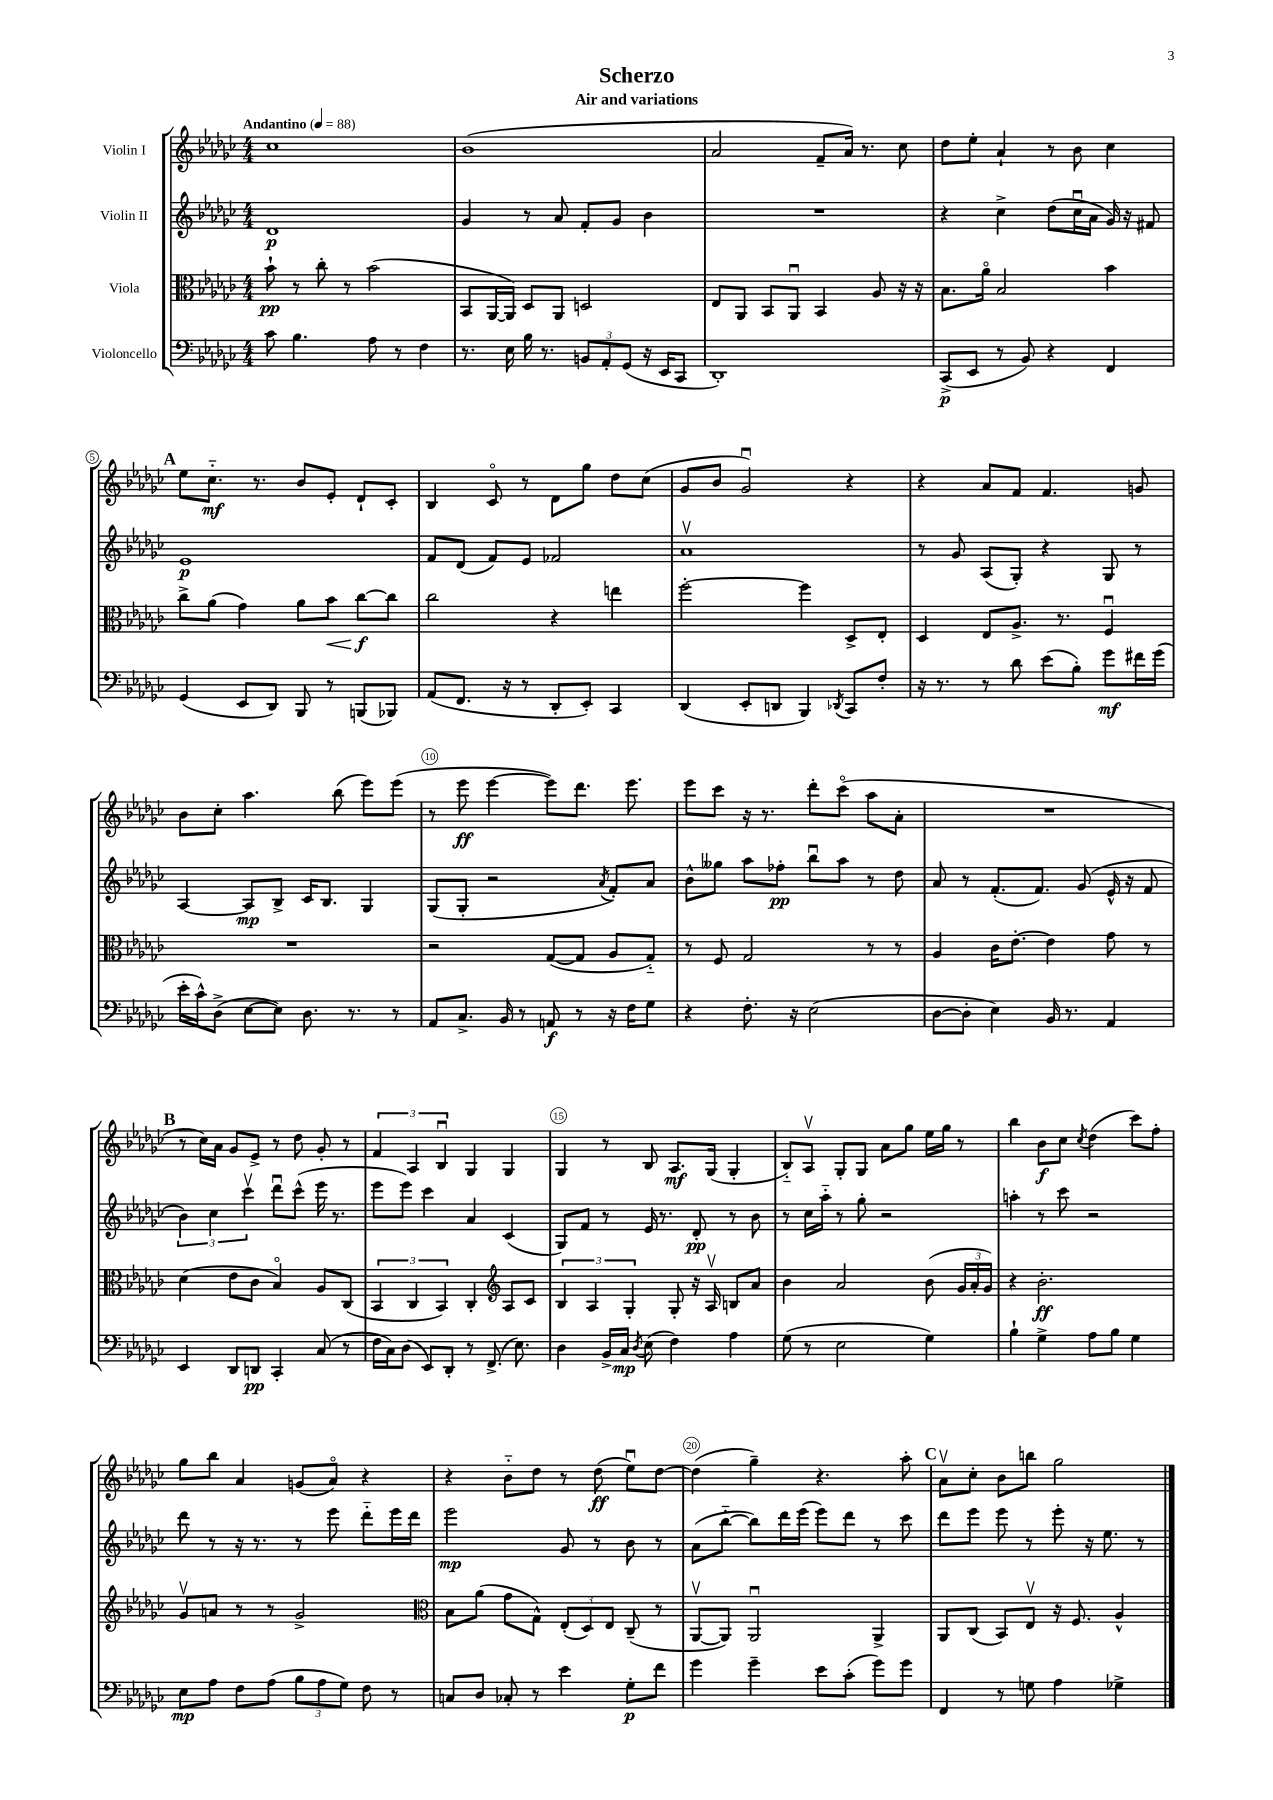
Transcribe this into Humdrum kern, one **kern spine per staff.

**kern	**dynam	**kern	**dynam	**kern	**dynam	**kern	**dynam
*part4	*part4	*part3	*part3	*part2	*part2	*part1	*part1
*staff4	*staff4	*staff3	*staff3	*staff2	*staff2	*staff1	*staff1
*I"Violoncello	*	*I"Viola	*	*I"Violin II	*	*I"Violin I	*
*clefF4	*	*clefC3	*	*clefG2	*	*clefG2	*
*k[b-e-a-d-g-c-]	*	*k[b-e-a-d-g-c-]	*	*k[b-e-a-d-g-c-]	*	*k[b-e-a-d-g-c-]	*
*M4/4	*	*M4/4	*	*M4/4	*	*M4/4	*
*MM88	*	*MM88	*	*MM88	*	*MM88	*
=1	=1	=1	=1	=1	=1	=1	=1
!	!	!	!	!	!	!LO:TX:a:B:t=Andantino	!
8c-\	.	8b-`\	pp	1d-	p	1cc-	.
4.B-\	.	8r	.	.	.	.	.
.	.	8cc-'\	.	.	.	.	.
.	.	8r	.	.	.	.	.
8A-\	.	(2b-\	.	.	.	.	.
8r	.	.	.	.	.	.	.
4F\	.	.	.	.	.	.	.
=2	=2	=2	=2	=2	=2	=2	=2
8.r	.	8BB-/L	.	4g-/	.	(1b-	.
.	.	[16AA-/L	.	.	.	.	.
16E-\	.	16AA-/JJ])	.	.	.	.	.
16B-\	.	8D-/L	.	8r	.	.	.
8.r	.	.	.	.	.	.	.
.	.	8AA-/J	.	8a-/	.	.	.
12BBn/L	.	2Dn/	.	8f'/L	.	.	.
12AA-'/	.	.	.	.	.	.	.
.	.	.	.	8g-/J	.	.	.
(12GG-/J	.	.	.	.	.	.	.
16r	.	.	.	4b-\	.	.	.
16EE-/KL	.	.	.	.	.	.	.
8CC-/J	.	.	.	.	.	.	.
=3	=3	=3	=3	=3	=3	=3	=3
1DD-')	.	8E-/L	.	1r	.	2a-/	.
.	.	8AA-/J	.	.	.	.	.
.	.	8BB-/L	.	.	.	.	.
.	.	8AA-u/J	.	.	.	.	.
.	.	4BB-/	.	.	.	8f~/L	.
.	.	.	.	.	.	16a-/Jk)	.
.	.	.	.	.	.	8.r	.
.	.	8A-/	.	.	.	.	.
.	.	16r	.	.	.	8cc-\	.
.	.	16r	.	.	.	.	.
=4	=4	=4	=4	=4	=4	=4	=4
(8CC-^/L	p	8.B-\L	.	4r	.	8dd-\L	.
8EE-/J	.	.	.	.	.	8ee-'\J	.
.	.	16a-\Jk	.	.	.	.	.
8r	.	2B-/	.	4cc-^\	.	4a-`/	.
8BB-/)	.	.	.	.	.	.	.
4r	.	.	.	(8dd-\L	.	8r	.
.	.	.	.	16cc-u\L	.	8b-\	.
.	.	.	.	16a-\JJ	.	.	.
4FF/	.	4b-\	.	16g-/)	.	4cc-\	.
.	.	.	.	16r	.	.	.
.	.	.	.	8f#X/	.	.	.
!!LO:LB:g=z
!!LO:REH:place=s1:t=A
=5	=5	=5	=5	=5	=5	=5	=5
(4GG-/	.	8cc-^\L	.	1e-	p	8ee-\L	.
.	.	(8a-\J	.	.	.	8.cc-\J	mf
8EE-/L	.	4g-\)	.	.	.	.	.
.	.	.	.	.	.	8.r	.
8DD-/J)	.	.	.	.	.	.	.
8BBB-/	.	8a-\L	.	.	.	8b-/L	.
!	!	!	!LO:HP:b	!	!	!	!
8r	.	8b-\J	<	.	.	8e-'/J	.
(8BBBn/L	.	[8cc-\L	f	.	.	8d-`/L	.
8BBB-X/J)	.	8cc-\J]	[	.	.	8c-'/J	.
=6	=6	=6	=6	=6	=6	=6	=6
(8AA-/L	.	2cc-\	.	8f/L	.	4B-/	.
8.FF/J	.	.	.	(8d-/J	.	.	.
.	.	.	.	8f/L)	.	8c-/	.
16r	.	.	.	.	.	.	.
8r	.	.	.	8e-/J	.	8r	.
8DD-'/L	.	4r	.	2f-X/	.	8d-\L	.
8EE-'/J)	.	.	.	.	.	8gg-\J	.
4CC-/	.	4een\	.	.	.	8dd-\L	.
.	.	.	.	.	.	(8cc-\J	.
=7	=7	=7	=7	=7	=7	=7	=7
(4DD-/	.	[2ff'\	.	1a-v	.	8g-/L	.
.	.	.	.	.	.	8b-/J	.
8EE-'/L	.	.	.	.	.	2g-u/)	.
8DDn/J	.	.	.	.	.	.	.
4BBB-/)	.	4ff\]	.	.	.	.	.
8qDD-X/	.	.	.	.	.	.	.
8CC-/L	.	8D-^/L	.	.	.	4r	.
8F'/J	.	8E-'/J	.	.	.	.	.
=8	=8	=8	=8	=8	=8	=8	=8
16r	.	4D-/	.	8r	.	4r	.
8.r	.	.	.	.	.	.	.
.	.	.	.	8g-/	.	.	.
8r	.	8E-/L	.	(8A-/L	.	8a-/L	.
8d-\	.	8.A-^/J	.	8G-'/J)	.	8f/J	.
(8e-\L	.	.	.	4r	.	4.f/	.
.	.	8.r	.	.	.	.	.
8B-'\J)	.	.	.	.	.	.	.
8g-\L	mf	4Fu/	.	8G-/	.	.	.
16f#X\L	.	.	.	8r	.	8gn/	.
(16g-\JJ	.	.	.	.	.	.	.
!!LO:LB:g=z
=9	=9	=9	=9	=9	=9	=9	=9
16e-'\LL	.	1r	.	[4A-/	.	8b-\L	.
16c-^^\J)	.	.	.	.	.	.	.
(8D-^\J	.	.	.	.	.	8cc-'\J	.
[8E-\L	.	.	.	8A-/L]	mp	4.aa-\	.
8E-\J])	.	.	.	8B-^/J	.	.	.
8.D-\	.	.	.	16c-/KL	.	.	.
.	.	.	.	8.B-/J	.	.	.
.	.	.	.	.	.	(8bb-\	.
8.r	.	.	.	.	.	.	.
.	.	.	.	4G-/	.	8eee-\L)	.
8r	.	.	.	.	.	(8eee-\J	.
=10	=10	=10	=10	=10	=10	=10	=10
8AA-/L	.	2r	.	(8G-/L	.	8r	.
8.C-^/J	.	.	.	8G-'/J	.	8eee-\	ff
.	.	.	.	2r	.	[4eee-\	.
16BB-/	.	.	.	.	.	.	.
8r	.	.	.	.	.	.	.
8AAn/	f	([8G-/L	.	.	.	8eee-\L])	.
8r	.	8G-/J]	.	.	.	8.ddd-\J	.
.	.	.	.	8qa-/	.	.	.
16r	.	8A-/L	.	8f'/L)	.	.	.
16F\KL	.	.	.	.	.	8.eee-\	.
8G-\J	.	8G-/J)	.	8a-/J	.	.	.
=11	=11	=11	=11	=11	=11	=11	=11
4r	.	8r	.	8b-^^\L	.	8eee-\L	.
.	.	8F/	.	8gg--X\J	.	8ccc-\J	.
8.F'\	.	2G-/	.	8aa-\L	.	16r	.
.	.	.	.	.	.	8.r	.
.	.	.	.	8ff-X'\J	pp	.	.
16r	.	.	.	.	.	.	.
(2E-\	.	.	.	8bb-u\L	.	8ddd-'\L	.
.	.	.	.	8aa-\J	.	(8ccc-\J	.
.	.	8r	.	8r	.	8aa-\L	.
.	.	8r	.	8dd-\	.	8a-'\J	.
=12	=12	=12	=12	=12	=12	=12	=12
[8D-\L	.	4A-/	.	8a-/	.	1r	.
8D-'\J]	.	.	.	8r	.	.	.
4E-\)	.	16c-\KL	.	(8.f'/L	.	.	.
.	.	[8.e-'\J	.	.	.	.	.
.	.	.	.	8.f/J)	.	.	.
16BB-/	.	4e-\]	.	.	.	.	.
8.r	.	.	.	.	.	.	.
.	.	.	.	(8g-/	.	.	.
4AA-/	.	8g-\	.	16e-^^/	.	.	.
.	.	.	.	16r	.	.	.
.	.	8r	.	8f/	.	.	.
!!LO:LB:g=z
!!LO:REH:place=s1:t=B
=13	=13	=13	=13	=13	=13	=13	=13
4EE-/	.	(4d-\	.	6b-\)	.	8r	.
.	.	.	.	.	.	16cc-\LL)	.
.	.	.	.	6cc-\	.	.	.
.	.	.	.	.	.	16a-\JJ	.
8DD-/L	.	8e-\L	.	.	.	8g-/L	.
.	.	.	.	6ccc-v\	.	.	.
8DDn/J	pp	8c-\J	.	.	.	8e-^/J	.
4CC-'/	.	4B-/)	.	8ddd-u\L	.	8r	.
.	.	.	.	(8ccc-^^\J	.	8dd-\	.
(8C-/	.	8A-/L	.	16eee-\	.	8g-'/	.
.	.	.	.	8.r	.	.	.
8r	.	(8C-/J	.	.	.	8r	.
=14	=14	=14	=14	=14	=14	=14	=14
16F\LL	.	6BB-/	.	8eee-\L	.	6f/	.
16C-\J)	.	.	.	.	.	.	.
(8D-\J	.	.	.	8eee-\J)	.	.	.
.	.	6C-/	.	.	.	6A-/	.
8EE-/L)	.	.	.	4ccc-\	.	.	.
.	.	6BB-/)	.	.	.	6B-u/	.
8DD-'/J	.	.	.	.	.	.	.
8r	.	4C-'/	.	4a-/	.	4G-/	.
(8.FF^/	.	.	.	.	.	.	.
*	*	*clefG2	*	*	*	*	*
.	.	8A-/L	.	(4c-/	.	4G-/	.
8.E-\)	.	.	.	.	.	.	.
.	.	8c-/J	.	.	.	.	.
=15	=15	=15	=15	=15	=15	=15	=15
4D-\	.	6B-/	.	8G-/L)	.	4G-/	.
.	.	.	.	8f/J	.	.	.
.	.	6A-/	.	.	.	.	.
16BB-^/LL	.	.	.	8r	.	8r	.
16C-/JJ	mp	.	.	.	.	.	.
.	.	6G-'/	.	.	.	.	.
8qD-/	.	.	.	.	.	.	.
(8E-\	.	.	.	16e-/	.	8B-/	.
.	.	.	.	8.r	.	.	.
4F\)	.	8G-'/	.	.	.	8.A-/L	mf
.	.	16r	.	8d-'/	pp	.	.
.	.	16A-v/	.	.	.	(16G-/Jk	.
4A-\	.	8Bn/L	.	8r	.	4G-'/	.
.	.	8a-/J	.	8b-\	.	.	.
=16	=16	=16	=16	=16	=16	=16	=16
(8G-\	.	4b-\	.	8r	.	8B-/L)	.
8r	.	.	.	16cc-\LL	.	8A-v/J	.
.	.	.	.	16aa-\JJ	.	.	.
2E-\	.	2a-/	.	8r	.	8G-'/L	.
.	.	.	.	8gg-'\	.	8G-/J	.
.	.	.	.	2r	.	8a-\L	.
.	.	.	.	.	.	8gg-\J	.
4G-\)	.	(8b-\	.	.	.	16ee-\LL	.
.	.	.	.	.	.	16gg-\JJ	.
.	.	24g-/LL	.	.	.	8r	.
.	.	24a-'/	.	.	.	.	.
.	.	24g-/JJ)	.	.	.	.	.
=17	=17	=17	=17	=17	=17	=17	=17
4B-`\	.	4r	.	4aan'\	.	4bb-\	.
4G-^\	.	2.b-'\	ff	8r	.	8b-\L	f
.	.	.	.	8ccc-\	.	8cc-\J	.
.	.	.	.	.	.	8qcc-/	.
8A-\L	.	.	.	2r	.	(4dd-\	.
8B-\J	.	.	.	.	.	.	.
4G-\	.	.	.	.	.	8ccc-\L)	.
.	.	.	.	.	.	8ff'\J	.
!!LO:LB:g=z
=18	=18	=18	=18	=18	=18	=18	=18
8E-\L	mp	8g-v/L	.	8ddd-\	.	8gg-\L	.
8A-\J	.	8an/J	.	8r	.	8bb-\J	.
8F\L	.	8r	.	16r	.	4a-/	.
.	.	.	.	8.r	.	.	.
(8A-\J	.	8r	.	.	.	.	.
12B-\L	.	2g-^/	.	8r	.	(8gn/L	.
12A-\	.	.	.	.	.	.	.
.	.	.	.	8eee-\	.	8a-/J)	.
12G-\J)	.	.	.	.	.	.	.
8F\	.	.	.	8ddd-\L	.	4r	.
8r	.	.	.	16eee-\L	.	.	.
.	.	.	.	16ddd-\JJ	.	.	.
=19	=19	=19	=19	=19	=19	=19	=19
*	*	*clefC3	*	*	*	*	*
8Cn/L	.	8B-\L	.	2eee-\	mp	4r	.
8D-/J	.	(8a-\J	.	.	.	.	.
8C-X'/	.	8g-\L	.	.	.	8b-\L	.
8r	.	8G-^^\J)	.	.	.	8dd-\J	.
4e-\	.	(12E-'/L	.	8g-/	.	8r	.
.	.	12D-/)	.	.	.	.	.
.	.	.	.	8r	.	(8dd-\	ff
.	.	12E-/J	.	.	.	.	.
8G-'\L	p	(8C-~/	.	8b-\	.	8ee-u\L)	.
8f\J	.	8r	.	8r	.	[8dd-\J	.
=20	=20	=20	=20	=20	=20	=20	=20
4g-\	.	[8AA-v/L	.	(8a-\L	.	(4dd-\]	.
.	.	8AA-/J])	.	[8bb-\J	.	.	.
4g-~\	.	2AA-u/	.	8bb-\L])	.	4gg-~\)	.
.	.	.	.	16ddd-\L	.	.	.
.	.	.	.	(16eee-\JJ	.	.	.
8e-\L	.	.	.	8eee-\L)	.	4.r	.
(8c-'\J	.	.	.	8ddd-\J	.	.	.
8g-\L)	.	4AA-^/	.	8r	.	.	.
8g-\J	.	.	.	8ccc-\	.	8aa-'\	.
!!LO:REH:place=s1:t=C
=21	=21	=21	=21	=21	=21	=21	=21
4FF/	.	8AA-/L	.	8ddd-\L	.	8a-v\L	.
.	.	(8C-/J	.	8eee-\J	.	8cc-'\J	.
8r	.	8BB-/L)	.	8eee-\	.	8b-\L	.
8Gn\	.	8E-v/J	.	8r	.	8bbn\J	.
4A-\	.	16r	.	8eee-'\	.	2gg-\	.
.	.	8.F/	.	.	.	.	.
.	.	.	.	16r	.	.	.
.	.	.	.	8.ee-\	.	.	.
4G-X^\	.	4A-^^/	.	.	.	.	.
.	.	.	.	8r	.	.	.
==	==	==	==	==	==	==	==
*-	*-	*-	*-	*-	*-	*-	*-
